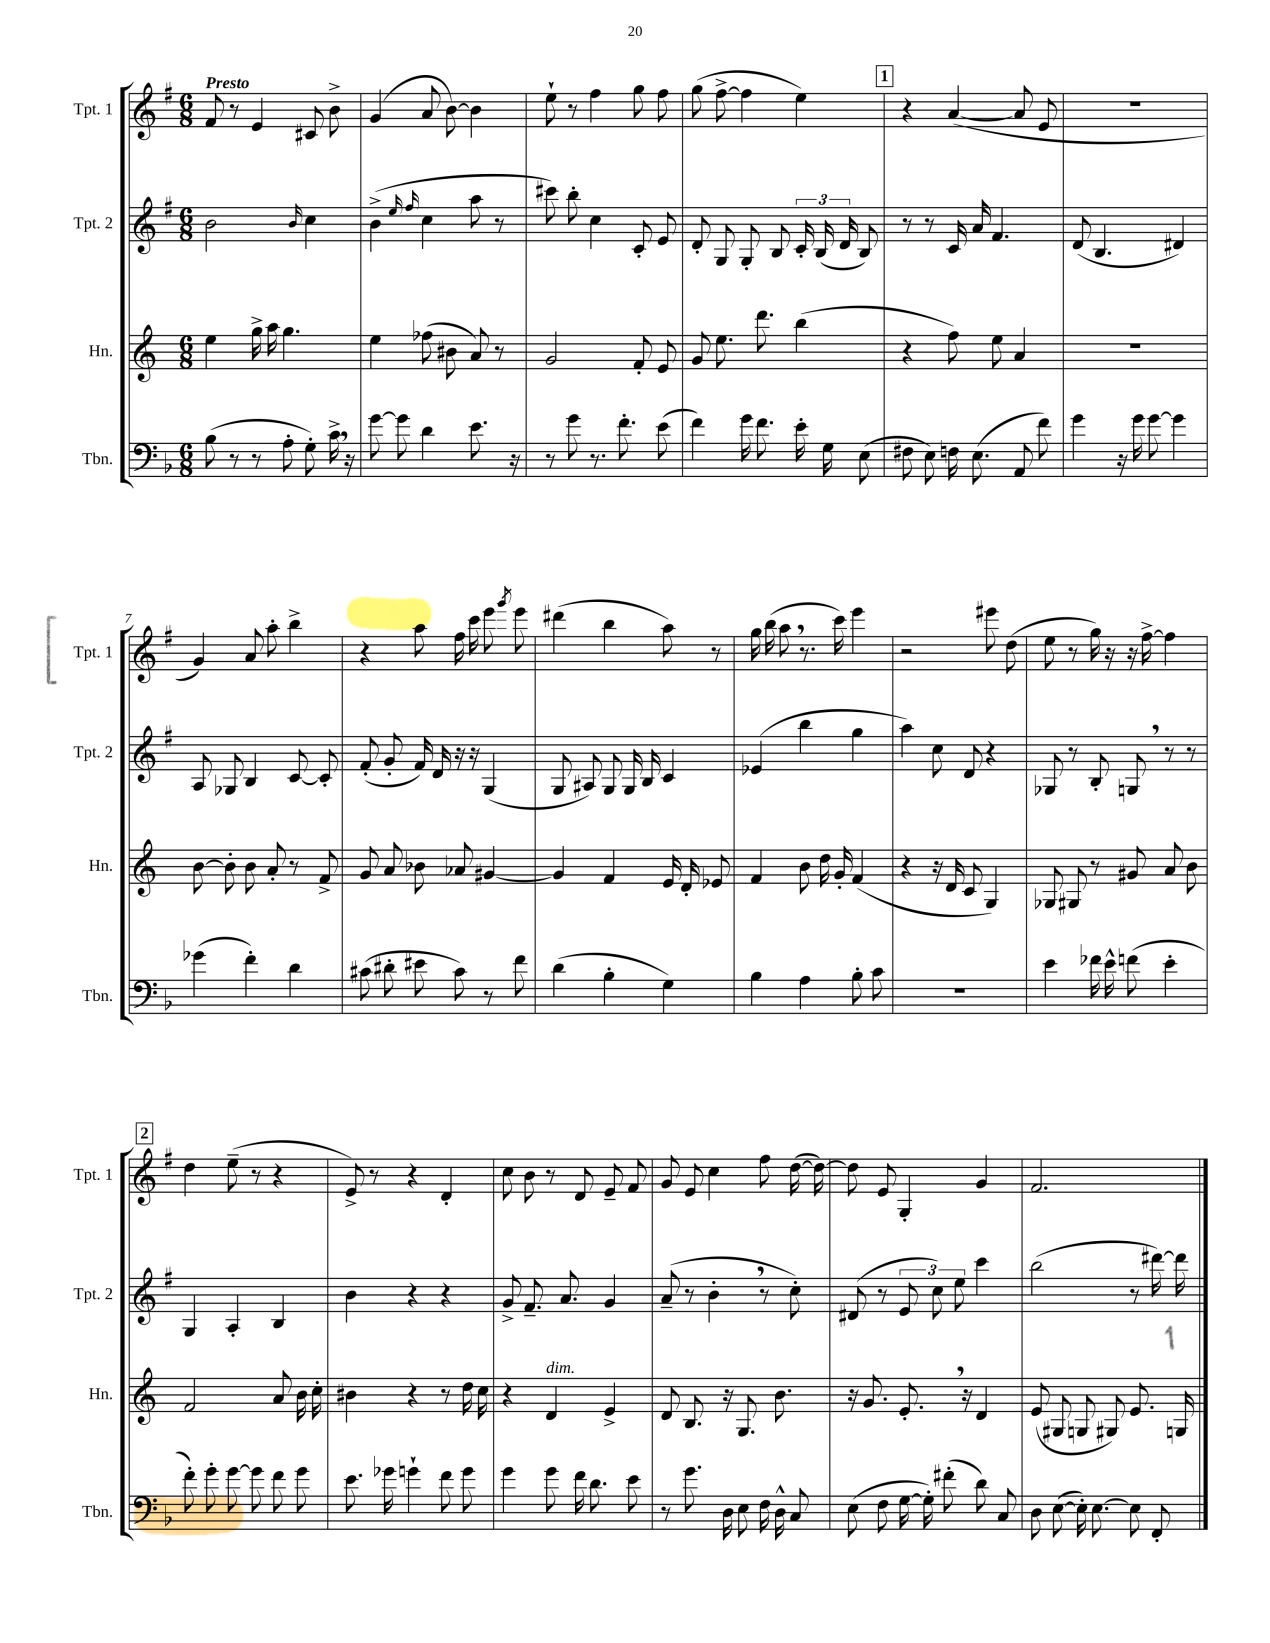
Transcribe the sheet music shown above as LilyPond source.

<<
\new StaffGroup <<
\new Staff = "s0" \with { instrumentName = "Tpt. 1" shortInstrumentName = "Tpt. 1" } {
    \clef treble \key g \major \numericTimeSignature \time 6/8 \tempo "Presto"
    \autoBeamOff fis'8 r8 e'4 cis'8 b'8-> |
    g'4( a'8 b'8~) b'4 |
    e''8-! r8 fis''4 g''8 fis''8 |
    g''8( fis''8~-> fis''4 e''4) |
    \mark \markup { \box "1" } r4 a'4~( a'8 e'8 |
    R2. |
    g'4) a'8 a''8-. b''4-> |
    r4 a''8 fis''16 c'''16 e'''8 \acciaccatura { g'''8 } e'''8 |
    dis'''4( b''4 a''8) r8 |
    g''16 b''16( a''8 \breathe r8. c'''16) e'''4 |
    r2 eis'''8 d''8( |
    e''8 r8 g''16) r16 r16 fis''16~-> fis''4 |
    \mark \markup { \box "2" } d''4 e''8--( r8 r4 |
    e'8->) r8 r4 d'4-. |
    c''8 b'8 r8 d'8 e'8-- fis'8 |
    g'8 e'8 c''4 fis''8 d''16~( d''16~) |
    d''8 e'8 g4-. g'4 |
    fis'2. \bar "|." |
}
\new Staff = "s1" \with { instrumentName = "Tpt. 2" shortInstrumentName = "Tpt. 2" } {
    \clef treble \key g \major \numericTimeSignature \time 6/8
    \autoBeamOff b'2 \grace { b'16 } c''4 |
    b'4->( \grace { e''16 fis''16 } c''4 a''8 r8 |
    cis'''8) b''8-. c''4 c'8-. e'8 |
    d'8-. g8 g8-. b8 \tuplet 3/2 { c'16-. b16( d'16 } b8) |
    \mark \markup { \box "1" } r8 r8 c'16 a'16 fis'4. |
    d'8( b4. dis'4) |
    a8 ges8 b4 c'8~ c'8-. |
    fis'8-.( g'8-. fis'16) d'16 r16 r16 g4( |
    g8 ais8) g8 g16 b16 c'4 |
    ees'4( b''4 g''4 |
    a''4) c''8 d'8 r4 |
    ges8 r8 b8-. g8 \breathe r8 r8 |
    \mark \markup { \box "2" } g4 a4-. b4 |
    b'4 r4 r4 |
    g'8-> fis'8.-- a'8. g'4 |
    a'8--( r8 b'4-. \breathe r8 c''8-.) |
    dis'8( r8 \tuplet 3/2 { e'8 c''8) e''8 } c'''4 |
    b''2( r8 dis'''16~) dis'''16 \bar "|." |
}
\new Staff = "s2" \with { instrumentName = "Hn." shortInstrumentName = "Hn." } {
    \clef treble \key c \major \numericTimeSignature \time 6/8
    \autoBeamOff e''4 g''16-> a''16 g''4. |
    e''4 fes''8( bis'8 a'8) r8 |
    g'2 f'8-. e'8 |
    g'8 e''8. d'''8. b''4( |
    \mark \markup { \box "1" } r4 f''8) e''8 a'4 |
    R2. |
    b'8~ b'8-. b'8 a'8-. r8 f'8-> |
    g'8 a'8 bes'8 aes'8 gis'4~ |
    gis'4 f'4 e'16 d'16-. ees'8 |
    f'4 b'8 d''16 g'16-. f'4( |
    r4 r16 d'16 c'8 g4) |
    ges8 gis8 r8 gis'8 a'8 b'8 |
    \mark \markup { \box "2" } f'2 a'8 b'16 c''16-. |
    bis'4 r4 r8 d''16 c''16 |
    r4 d'4^\markup { \italic "dim." } e'4-> |
    d'8 b8. r16 g8. b'8. |
    r16 g'8. e'8.-. \breathe r16 d'4 |
    e'8( gis8 g8 gis8) e'8. g16 \bar "|." |
}
\new Staff = "s3" \with { instrumentName = "Tbn." shortInstrumentName = "Tbn." } {
    \clef bass \key f \major \numericTimeSignature \time 6/8
    \autoBeamOff bes8( r8 r8 a8-. g8-.) c'16-> \breathe r16 |
    g'8~ g'8 d'4 e'8. r16 |
    r8 g'8 r8. f'8.-. e'8( |
    f'4) g'16 f'8. e'16-. g16 e8( |
    \mark \markup { \box "1" } fis8 e8) f16 e8.( a,8 f'8) |
    g'4 r16 g'16 g'8~ g'4 |
    ges'4( f'4-.) d'4 |
    cis'8( dis'8-. eis'8 cis'8) r8 f'8 |
    d'4( bes4-. g4) |
    bes4 a4 bes8-. c'8 |
    R2. |
    e'4 fes'16 e'16-^ f'8( e'4-. |
    \mark \markup { \box "2" } f'8-.) g'8-. g'8~ g'8 f'8 g'8 |
    e'8. ges'16 g'4-! f'8 g'8 |
    g'4 g'8 f'16 d'8. e'8 |
    r8 g'8. d16 e8 f16 d16-^ c8 |
    e8( f8 g16~ g16-.) fis'8-.( d'8) c8 |
    d8 e8~( e16-.) e8.~ e8 f,8-. \bar "|." |
}
>>
>>
